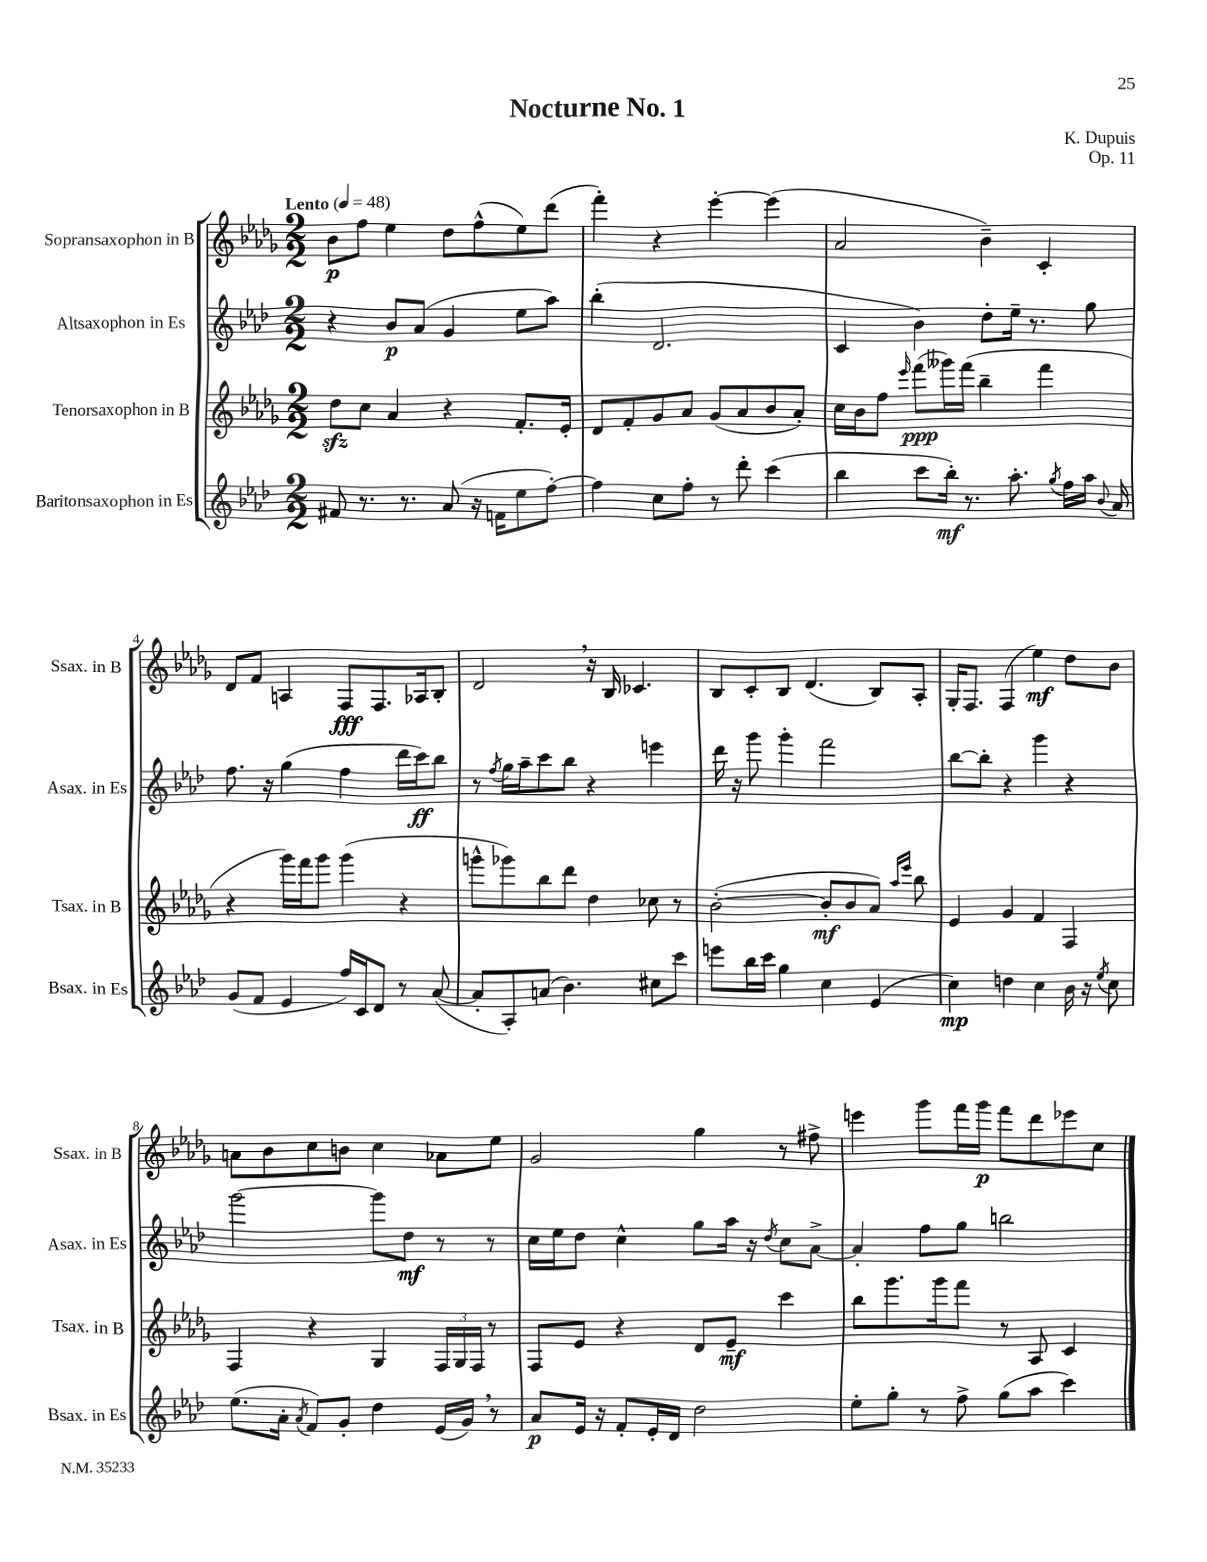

**kern	**kern	**kern	**kern
*staff4	*staff3	*staff2	*staff1
*clefG2	*clefG2	*clefG2	*clefG2
*k[b-e-a-d-]	*k[b-e-a-d-g-]	*k[b-e-a-d-]	*k[b-e-a-d-g-]
*M2/2	*M2/2	*M2/2	*M2/2
*MM48	*MM48	*MM48	*MM48
8f#/	8dd-\L	4r	8b-\L
8.r	8cc\J	.	8ff\J
.	4a-/	8b-/L	4ee-\
8.r	.	.	.
.	.	(8a-/J	.
(8a-/	4r	4g/	8dd-\L
16r	.	.	(8ff^^\
16f\LK	.	.	.
8ee-\	8.f'/L	8ee-\L	8ee-\)
[8ff'\J)	.	8aa-\J)	(8ddd-\J
.	16e-'/Jk	.	.
=	=	=	=
4ff\]	8d-/L	(4bb-'\	4fff'\)
.	8f'/	.	.
8cc\L	8g-/	2.d-/	4r
8ff'\J	8a-/J	.	.
8r	(8g-/L	.	[4eee-'\
8ddd-'\	8a-/	.	.
(4ccc\	8b-/	.	(4eee-\]
.	8a-'/J)	.	.
=	=	=	=
4bb-\	16cc\LL	4c/	2a-/
.	16b-\J	.	.
.	8ff\J	.	.
.	16qqeee-/	.	.
8ccc\L	(8fff\L	4b-\)	.
16bb-'\Jk)	16ggg--\L)	.	.
8.r	(16fff\JJ	.	.
.	4bb-~\	8dd-'\L	4b-~\)
8.aa-'\	.	16ee-~\Jk	.
.	.	8.r	.
.	4fff\	.	4c'/
8qgg/	.	.	.
16ff\LL	.	.	.
16aa-\JJ	.	8gg\	.
8qqb-/	.	.	.
16a-/	.	.	.
=	=	=	=
(8g/L	4r	8.ff\	8d-/L
8f/J	.	.	8f/J
.	.	16r	.
4e-/	16ggg-\LL)	(4gg\	4A/
.	16fff\J	.	.
.	8ggg-\J	.	.
16ff/LL)	(4ggg-\	4ff\	8F/L
16c/J	.	.	.
8d-/J	.	.	8.F/
8r	4r	16ddd-\LL	.
.	.	16ccc\J)	16A-/k
([8a-/	.	8bb-\J	8B-'/J
=	=	=	=
8a-'/]L	8ggg^^\L	8r	2d-/
.	.	8qff/	.
8A-'/)	8ggg-\)	16gg\LL	.
.	.	16aa-~\J	.
(8a/J	8bb-\	8ccc\	.
4.b-\)	8ddd-\J	8bb-\J	.
.	4dd-\	4r	16r
.	.	.	16B-/
.	.	.	4.c-/
8cc#\L	8cc-\	4eee\	.
8ccc\J	8r	.	.
=	=	=	=
8eee\L	([2b-'\	16ddd-\	8B-/L
.	.	16r	.
16bb-\L	.	8ggg\	8c'/
16ccc\JJ	.	.	.
4gg\	.	4ggg'\	8B-/J
.	.	.	(4.d-/
4cc\	8b-'/]L	2fff\	.
.	8b-/	.	.
(4e-/	8a-/J)	.	8B-/L)
.	16qqaa-/LL	.	.
.	16qqeee-/JJ	.	.
.	8bb-\	.	8A-'/J
=	=	=	=
4cc\)	4e-/	[8bb-\L	16G-'/LK
.	.	.	8.F/J
.	.	8bb-'\]J	.
4dd\	4g-/	4r	(4F/
4cc\	4f/	4ggg\	4ee-\)
16b-\	4F/	4r	8dd-\L
16r	.	.	.
8qee-/	.	.	.
8cc\	.	.	8b-\J
=	=	=	=
(8.ee-\L	4F/	[2ggg\	8a\L
.	.	.	8b-\
16a-'\Jk	.	.	.
8qa-/	.	.	.
8f/L)	4r	.	8cc\
8g'/J	.	.	8b\J
4dd-\	4G-/	8ggg\]L	4cc\
.	.	8dd-\J	.
(16e-/LL	24F/LL	8r	8a-\L
.	24G-/	.	.
16g/JJ)	.	.	.
.	24F/JJ	.	.
8r	8r	8r	8ee-\J
=	=	=	=
8a-/L	8F/L	16cc\LL	2g-/
.	.	16ee-\J	.
16e-/Jk	8e-/J	8dd-\J	.
16r	.	.	.
8f'/L	4r	4cc^^\	.
16e-'/L	.	.	.
16d-/JJ	.	.	.
2dd-\	8d-/L	8gg\L	4gg-\
.	8e-~/J	16aa-\Jk	.
.	.	16r	.
.	.	8qdd-/	.
.	4ccc\	8cc\L	8r
.	.	[8a-^\J	8ff#^\
=	=	=	=
8ee-'\L	8bb-\L	4a-'/]	4eee\
8gg'\J	8.ggg-\	.	.
8r	.	8ff\L	8ggg-\L
.	16ggg-\k	.	.
8ff^\	8fff\J	8gg\J	16fff\L
.	.	.	16ggg-\JJ
(8gg\L	8r	2bb\	8fff\L
8aa-\J	8A-/	.	8ddd-\
4ccc\)	4c/	.	8eee-\
.	.	.	8cc\J
==	==	==	==
*-	*-	*-	*-
